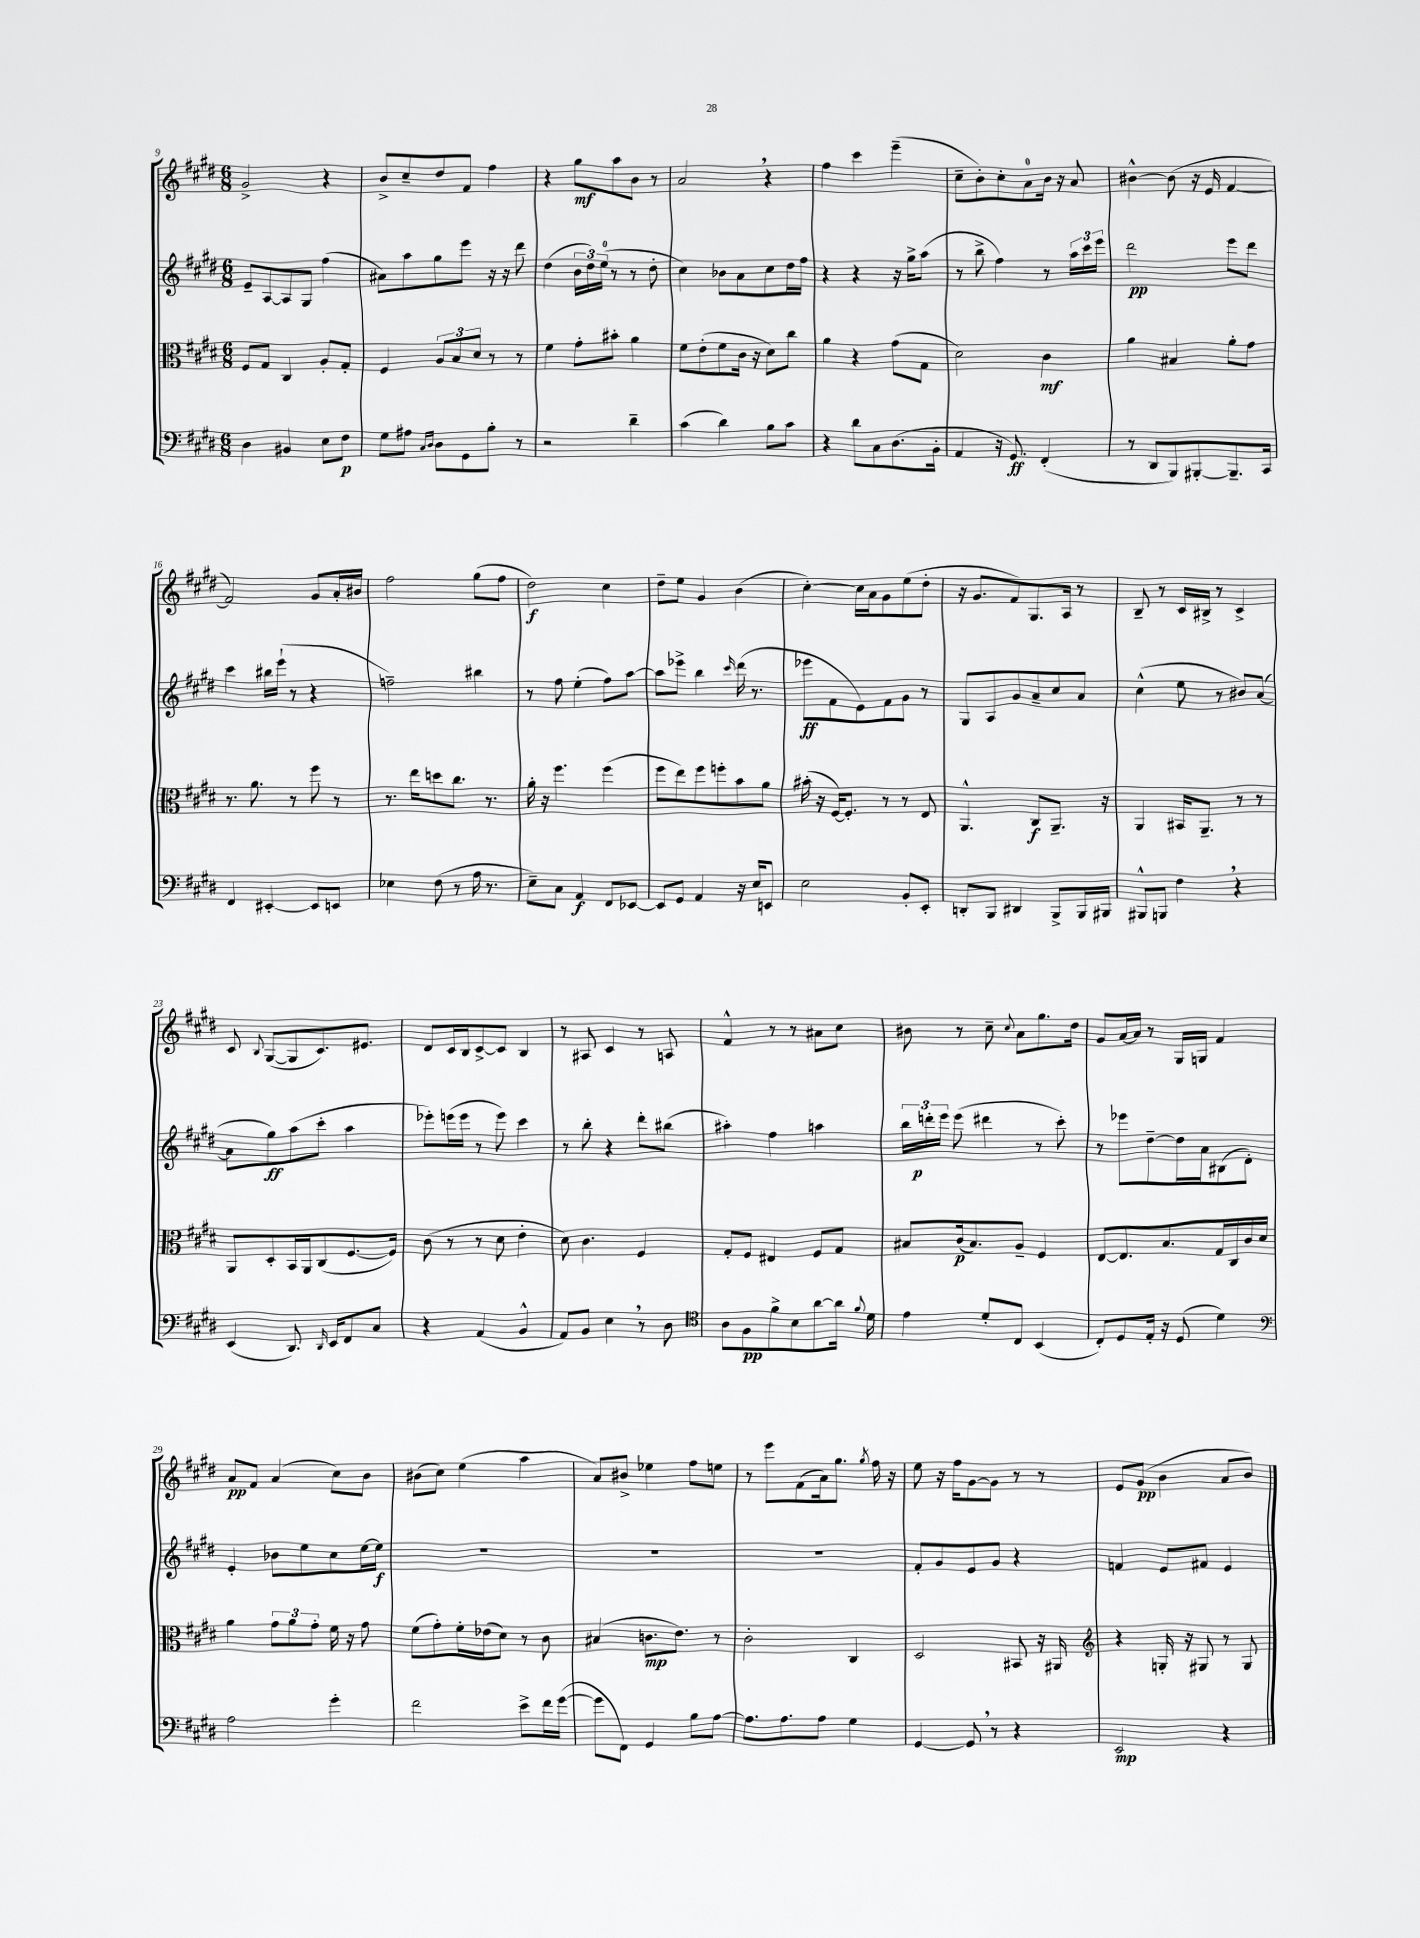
<<
\new StaffGroup <<
\new Staff = "s0" {
    \clef treble \key e \major \numericTimeSignature \time 6/8
    \autoBeamOff gis'2-> r4 |
    b'8[-> cis''8-- dis''8 fis'8] fis''4 |
    r4 gis''8[\mf a''8 b'8] r8 |
    a'2 \breathe r4 |
    fis''4 cis'''4 e'''4--( |
    cis''8[-- b'8-.) cis''8-. a'8-0 b'16] r16 a'8 |
    bis'4~-^ bis'8( r16 e'16 fis'4~ |
    fis'2) gis'8[ a'16-. bis'16] |
    fis''2 gis''8[( fis''8] |
    dis''2\f) cis''4 |
    dis''8[-- e''8] gis'4 b'4( |
    cis''4~-.) cis''16[ a'16 gis'8 e''8( dis''8]-. |
    r16 gis'8.[ fis'8) gis8. a16] r8 |
    b8-- r8 cis'16[ bis16]-> r8 cis'4-> |
    cis'8 \appoggiatura { b8 } gis8[~( gis8 cis'8.) eis'8.] |
    dis'8[ cis'16 b16 cis'8~-> cis'8] b4 |
    r8 ais8 cis'4 r8 a8 |
    fis'4-^ r8 r8 ais'8[ cis''8] |
    bis'8 r8 cis''8-- \appoggiatura { cis''8 } a'8[ gis''8. dis''16] |
    gis'8[ a'16~ a'16] r8 gis16[ g16] fis'4 |
    a'8[\pp fis'8] a'4( cis''8[) b'8] |
    bis'8[( cis''8]) e''4( a''4 |
    a'8[) bis'8]-> ees''4 fis''8[ e''8] |
    r8 e'''8[ fis'8( a'16) gis''8.] \acciaccatura { gis''8 } fis''16 r16 |
    e''8 r16 fis''16[ gis'8~ gis'8] r8 r8 |
    e'8[ gis'8]\pp( b'4 a'8[ b'8]) \bar "|." |
}
\new Staff = "s1" {
    \clef treble \key e \major \numericTimeSignature \time 6/8
    \autoBeamOff e'8[-- a8~ a8 gis8] fis''4( |
    ais'8[) a''8 gis''8 e'''8] r16 r16 dis'''8 |
    dis''4( \tuplet 3/2 { b'16[ dis''16) e''16]-0( } r8 r8 dis''8-. |
    cis''4) bes'8[ a'8 cis''8 dis''16 fis''16] |
    r4 r4 r16 gis''16[-> a''8]( |
    r8 b''8-> fis''4) r8 \tuplet 3/2 { a''16[ cis'''16 e'''16] } |
    dis'''2\pp e'''8[ dis'''8] |
    cis'''4 bis''16[ e'''16]-!( r8 r4 |
    f''2--) bis''4 |
    r8 fis''8 e''4-.( fis''8[) a''8]~ |
    a''8[ ees'''8]-> b''4 \grace { cis'''16 } dis'''16( r8. |
    ees'''8[\ff fis'8 e'8) fis'8 gis'8] r8 |
    gis8[ a8 gis'8 a'8-- cis''8 a'8] |
    cis''4-^( e''8 r8 bis'8[) a'8]~( |
    a'8[ gis''8\ff) a''8( cis'''8]-. a''4 |
    ees'''8[-.) e'''16( e'''16] r8 e'''8) cis'''4 |
    r8 b''8-. r4 dis'''8[-. bis''8]( |
    ais''4-.) fis''4 a''4 |
    \tuplet 3/2 { b''16[ d'''16-.\p e'''16] } e'''8( dis'''4 r8 cis'''8-.) |
    r8 ees'''8[ dis''8~-- dis''16 a'16 bis8( dis'8]-.) |
    e'4-. bes'8[ e''8 cis''8 e''16~ e''16]\f |
    R2. |
    R2. |
    R2. |
    fis'8[-. gis'8 e'8 gis'8] r4 |
    f'4 e'8[ fis'8] e'4 \bar "|." |
}
\new Staff = "s2" {
    \clef alto \key e \major \numericTimeSignature \time 6/8
    \autoBeamOff fis8[ gis8] cis4 a8[-. gis8]-. |
    fis4 \tuplet 3/2 { a8[ b8 dis'8] } r8 r8 |
    fis'4 gis'8[-. bis'8]-. a'4 |
    fis'8[ e'8-.( fis'8 cis'16] r16 dis'8[) cis''8] |
    a'4 r4 gis'8[( gis8] |
    dis'2) cis'4\mf |
    a'4 bis4 a'8[-. gis'8] |
    r8. a'8. r8 fis''8 r8 |
    r8. e''16[ d''8 cis''8.] r8. |
    a'16-. r16 fis''4. fis''4( |
    fis''8[ e''8) fis''8 f''8-. b'8 a'8] |
    bis'16-.( r16 fis16[~) fis8.]-. r8 r8 e8 |
    a,4.-^ cis8[\f a,8.]-- r16 |
    a,4 bis,16[ a,8.]-- r8 r8 |
    a,8[ dis8-. b,16 a,16 cis8( fis8.~ fis16]) |
    cis'8( r8 r8 dis'8 e'4-. |
    dis'8) cis'4. fis4 |
    gis8[-. fis8] eis4 fis8[ gis8] |
    bis8[ cis'16\p( bis8.) a8]-- fis4 |
    e8[~ e8. b8. gis16 cis16 cis'16 dis'16] |
    a'4 \tuplet 3/2 { gis'8[ a'8 gis'8]-. } fis'16 r16 gis'8 |
    fis'8[( gis'8-.) fis'16-. ees'16( dis'8]) r8 cis'8 |
    bis4( c'8.[\mp e'8.]) r8 |
    cis'2-. cis4 |
    dis2 bis,8 r16 ais,16 |
    \clef treble r4 g16-. r16 gis8 r8 gis8 \bar "|." |
}
\new Staff = "s3" {
    \clef bass \key e \major \numericTimeSignature \time 6/8
    \autoBeamOff dis4 bis,4 e8[ fis8]\p |
    gis8[ ais8] \grace { cis16[ dis16] } dis8[ gis,8 b8]-. r8 |
    r2 dis'4-- |
    cis'4( dis'4) b8[ cis'8] |
    r4 dis'8[ cis8 dis8.( b,16]-. |
    a,4 r16 gis,8.\ff) fis,4-.( |
    r8 dis,8[ b,,8) bis,,8~-. bis,,8.-- cis,16] |
    fis,4 eis,4~-. eis,8[ e,8] |
    ees4 fis8( r8 a16 r8. |
    e8[--) cis8] a,4\f fis,8[ ees,8]~ |
    ees,8[ gis,8] a,4 r16 e16[ e,8] |
    e2 b,8[-. e,8]-. |
    d,8[-. b,,8] dis,4 b,,8[-> b,,16 bis,,16] |
    bis,,8[-^ b,,8] fis4 \breathe r4 |
    e,4( dis,8.) \grace { dis,16 } e,16[ fis,8 cis8] |
    r4 a,4( b,4-^ |
    a,8[) b,8] e4 \breathe r8 dis8 |
    \clef tenor a8[ fis8\pp fis'8-> b8 a'8~ a'16] \appoggiatura { fis'8 } dis'16 |
    e'4 dis'8[-. cis8] b,4( |
    cis8[-.) dis8 e16]-. r16 dis8( dis'4) |
    \clef bass a2 gis'4-. |
    fis'2 e'8[-> fis'16 gis'16]~( |
    gis'8[ fis,8]) gis,4 b8[ a8]~ |
    a8.[ a8. a8] gis4 |
    gis,4~ gis,8 \breathe r8 r4 |
    e,2\mp r4 \bar "|." |
}
>>
>>
\layout { \context { \Score currentBarNumber = #9 } }
